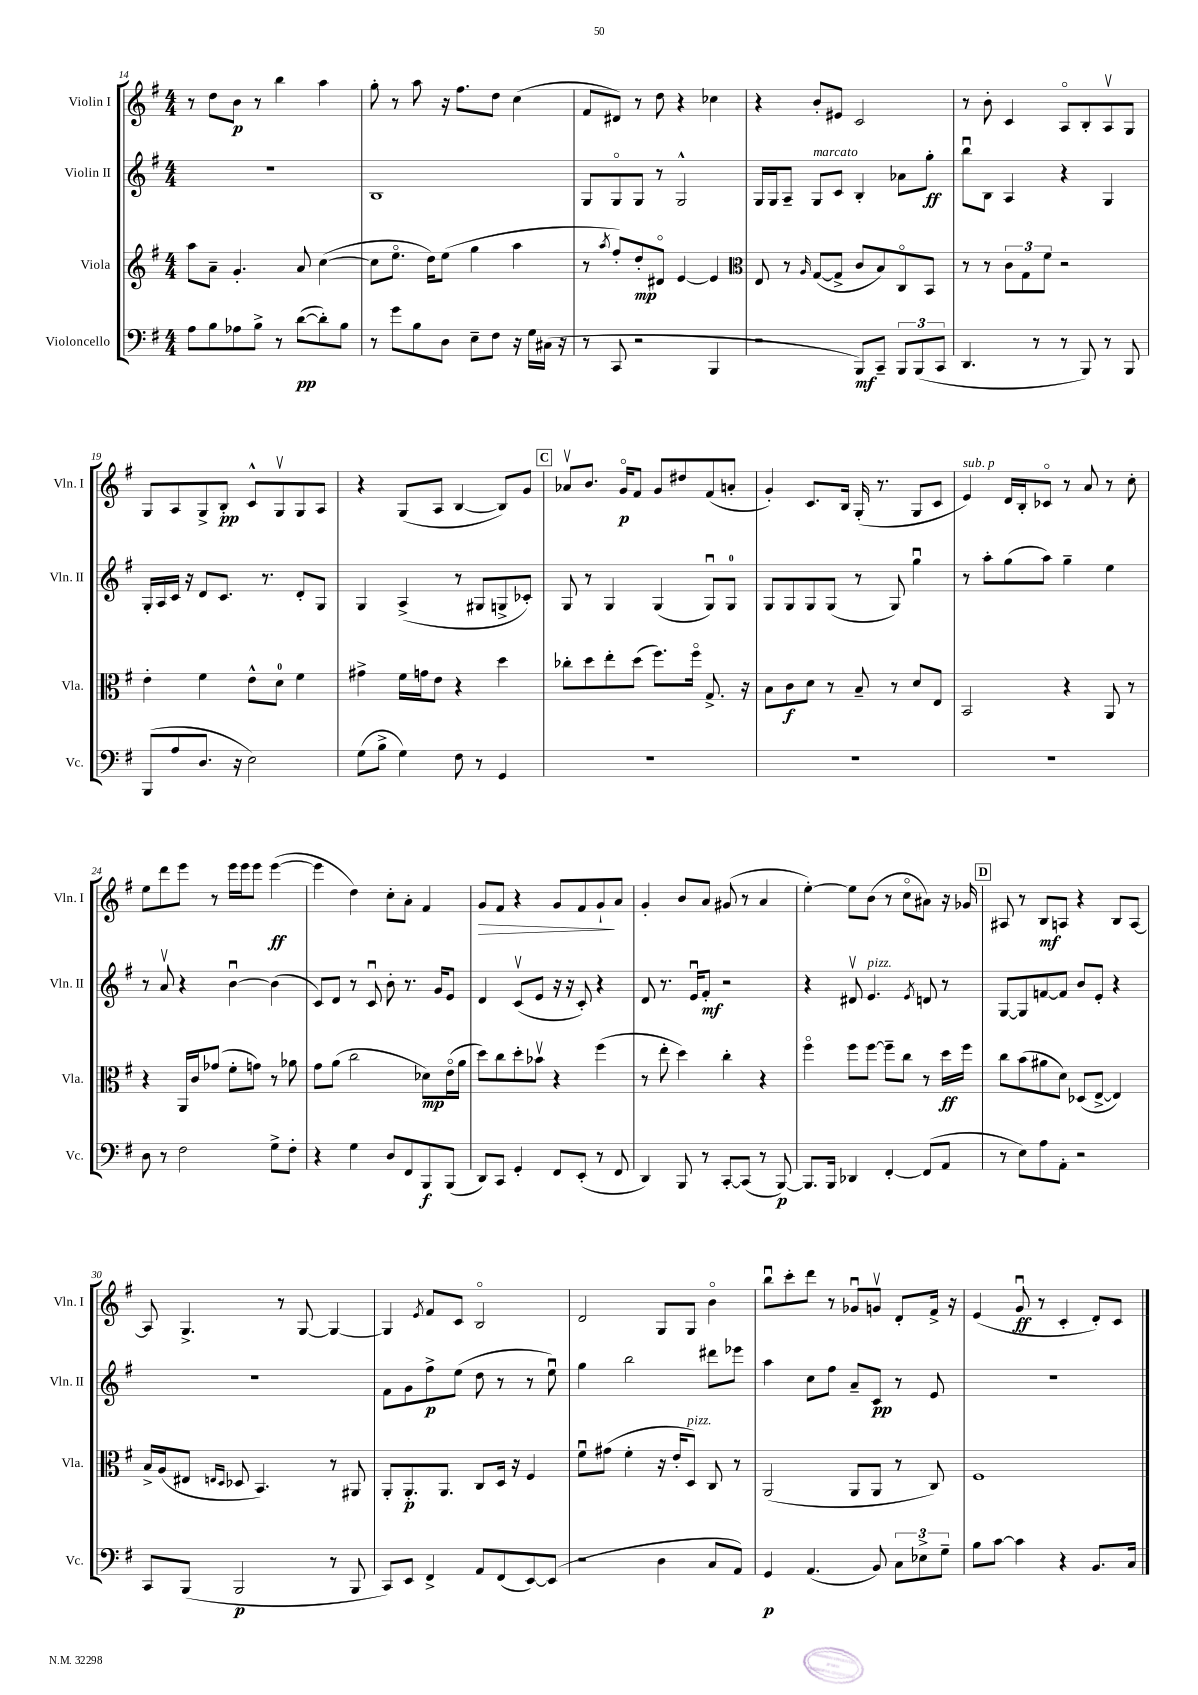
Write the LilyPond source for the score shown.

<<
\new StaffGroup <<
\new Staff = "s0" \with { instrumentName = "Violin I" shortInstrumentName = "Vln. I" } {
    \clef treble \key g \major \numericTimeSignature \time 4/4
    r8 d''8 b'8\p r8 b''4 a''4 |
    g''8-. r8 a''8 r16 fis''8. d''8 c''4( |
    fis'8 dis'8) r8 d''8 r4 ces''4 |
    r4 b'8-. eis'8 c'2 |
    r8 b'8-. c'4 a8\flageolet b8-. a8\upbow g8 |
    g8 a8 g8-> b8-.\pp c'8-^ g8\upbow g8 a8 |
    r4 g8( a8 b4~ b8) g'8 |
    \mark \markup { \box "C" } aes'8\upbow b'8. g'16\flageolet\p fis'8 g'8 dis''8 fis'8( a'8-. |
    g'4-.) c'8. b16 g16-.( r8. g8 c'8 |
    e'4^\markup { \italic "sub. p" }) d'16 b16-. ces'8\flageolet r8 a'8 r8 c''8-. |
    e''8 d'''8 e'''8 r8 e'''16 e'''16 e'''8 e'''4~\ff( |
    e'''4 d''4) c''8-. a'8-. fis'4 |
    g'8\> fis'8 r4 g'8 fis'8 g'8-!\! a'8 |
    g'4-. b'8 a'8 gis'8( r8 a'4 |
    e''4~-.) e''8 b'8( r8 c''8\flageolet ais'8) r16 ges'16 |
    \mark \markup { \box "D" } ais8 r8 b8\mf a8 r4 b8 a8~ |
    a8 g4.-> r8 g8~ g4~ |
    g4 \acciaccatura { e'8 } fis'8 c'8 b2\flageolet |
    d'2 g8 g8 b'4\flageolet |
    b''8\downbow c'''8-. d'''8 r8 ges'8\downbow g'8\upbow d'8-. fis'16-> r16 |
    e'4( g'8\downbow\ff r8 c'4-. d'8-.) c'8 \bar "|." |
}
\new Staff = "s1" \with { instrumentName = "Violin II" shortInstrumentName = "Vln. II" } {
    \clef treble \key g \major \numericTimeSignature \time 4/4
    R1 |
    b1 |
    g8 g8\flageolet g8 r8 g2-^ |
    g16 g16 a8-- g8^\markup { \italic "marcato" } c'8 b4-. aes'8 g''8-.\ff |
    b''8\downbow b8 a4 r4 g4 |
    g16-. a16 c'16 r16 d'8 c'8. r8. d'8-. g8 |
    g4 a4->( r8 gis8 g8-> ces'8-.) |
    \mark \markup { \box "C" } g8 r8 g4 g4( g8\downbow) g8-0 |
    g8 g8 g8 g8( r8 g8) g''4\downbow |
    r8 a''8-. g''8( a''8) g''4-- e''4 |
    r8 a'8\upbow r4 b'4~\downbow b'4( |
    c'8) d'8 r8 c'8\downbow b'8-. r8. g'16 e'8 |
    d'4 c'8\upbow( e'8 r16 r16 c'8-.) r4 |
    d'8 r8. e'16\downbow fis'8-.\mf r2 |
    r4 dis'8\upbow e'4.^\markup { \italic "pizz." } \acciaccatura { e'8 } d'8 r8 |
    \mark \markup { \box "D" } g8~ g8 f'8~ f'8 b'8 e'8-. r4 |
    r1 |
    fis'8 g'8 fis''8->\p e''8( d''8 r8 r8 e''8\downbow) |
    g''4 b''2 dis'''8 ees'''8 |
    a''4 c''8 fis''8 a'8-- c'8\pp r8 e'8 |
    R1 \bar "|." |
}
\new Staff = "s2" \with { instrumentName = "Viola" shortInstrumentName = "Vla." } {
    \clef treble \key g \major \numericTimeSignature \time 4/4
    a''8 a'8-- g'4.-. a'8 c''4~( |
    c''8 e''8.\flageolet d''16) e''8( g''4 a''4 |
    r8 \acciaccatura { a''8 } fis''8-.) d''8-.\mp dis'8\flageolet e'4~ e'4 |
    \clef alto e8 r8 \grace { a16 } g8~( g8-> c'8 b8) c8\flageolet b,8 |
    r8 r8 \tuplet 3/2 { c'8 g8 fis'8 } r2 |
    e'4-. fis'4 e'8-^ d'8-0 fis'4 |
    gis'4-> fis'16 g'16 e'8 r4 d''4 |
    \mark \markup { \box "C" } ces''8-. d''8 e''8-. d''8( fis''8.) fis''16\flageolet g8.-> r16 |
    b8 c'8\f d'8 r8 b8-- r8 d'8 e8 |
    b,2 r4 a,8 r8 |
    r4 a,16 c'16 ges'8( fis'8-. g'8) r8 aes'8 |
    g'8 a'8( c''2 des'8\mp) e'16\flageolet( a'16 |
    d''8) c''8 d''8-. bes'8\upbow r4 fis''4( |
    r8 e''8-. d''4) c''4-. r4 |
    fis''4\flageolet fis''8 fis''8~ fis''8-- c''8 r8 d''16\ff fis''16 |
    \mark \markup { \box "D" } c''8 b'8( ais'8 d'8) des8( e8~-> e4) |
    b16-> a16( eis8 \grace { e16 d16 } des8 b,4.) r8 ais,8 |
    a,8-. a,8.-.\p a,8. c8 d16 r16 fis4 |
    fis'8\downbow gis'8( fis'4-. r16 e'16-. d8^\markup { \italic "pizz." }) c8 r8 |
    a,2( a,8 a,8 r8 c8) |
    fis1 \bar "|." |
}
\new Staff = "s3" \with { instrumentName = "Violoncello" shortInstrumentName = "Vc." } {
    \clef bass \key g \major \numericTimeSignature \time 4/4
    a8 b8 aes8 b8-> r8 d'8~\pp( d'8-.) b8 |
    r8 g'8 b8 d8 e8-- fis8 r16 g16 cis16( r16 |
    r8 c,8 r2 b,,4 |
    r2 b,,8\mf) c,8-- \tuplet 3/2 { b,,8 b,,8( c,8 } |
    d,4. r8 r8 b,,8) r8 b,,8 |
    b,,8( a8 d8. r16 e2) |
    g8( b8-> g4) fis8 r8 g,4 |
    \mark \markup { \box "C" } R1 |
    R1 |
    R1 |
    d8 r8 fis2 g8-> fis8-. |
    r4 g4 d8 fis,8 b,,8\f b,,8( |
    d,8) c,8 g,4-. fis,8 e,8-.( r8 fis,8 |
    d,4) b,,8 r8 c,8~-. c,8( r8 b,,8~\p) |
    b,,8. b,,16 des,4 fis,4~-. fis,8( a,8 |
    \mark \markup { \box "D" } r8 e8) a8 a,8-. r2 |
    c,8 b,,8( b,,2\p r8 b,,8 |
    c,8) e,8 fis,4-> a,8 fis,8( e,8~) e,8( |
    r2 d4 c8 a,8) |
    g,4\p a,4.( b,8) \tuplet 3/2 { c8 ees8-> g8-- } |
    b8 c'8~ c'4 r4 b,8. c16 \bar "|." |
}
>>
>>
\layout { \context { \Score currentBarNumber = #14 } }
